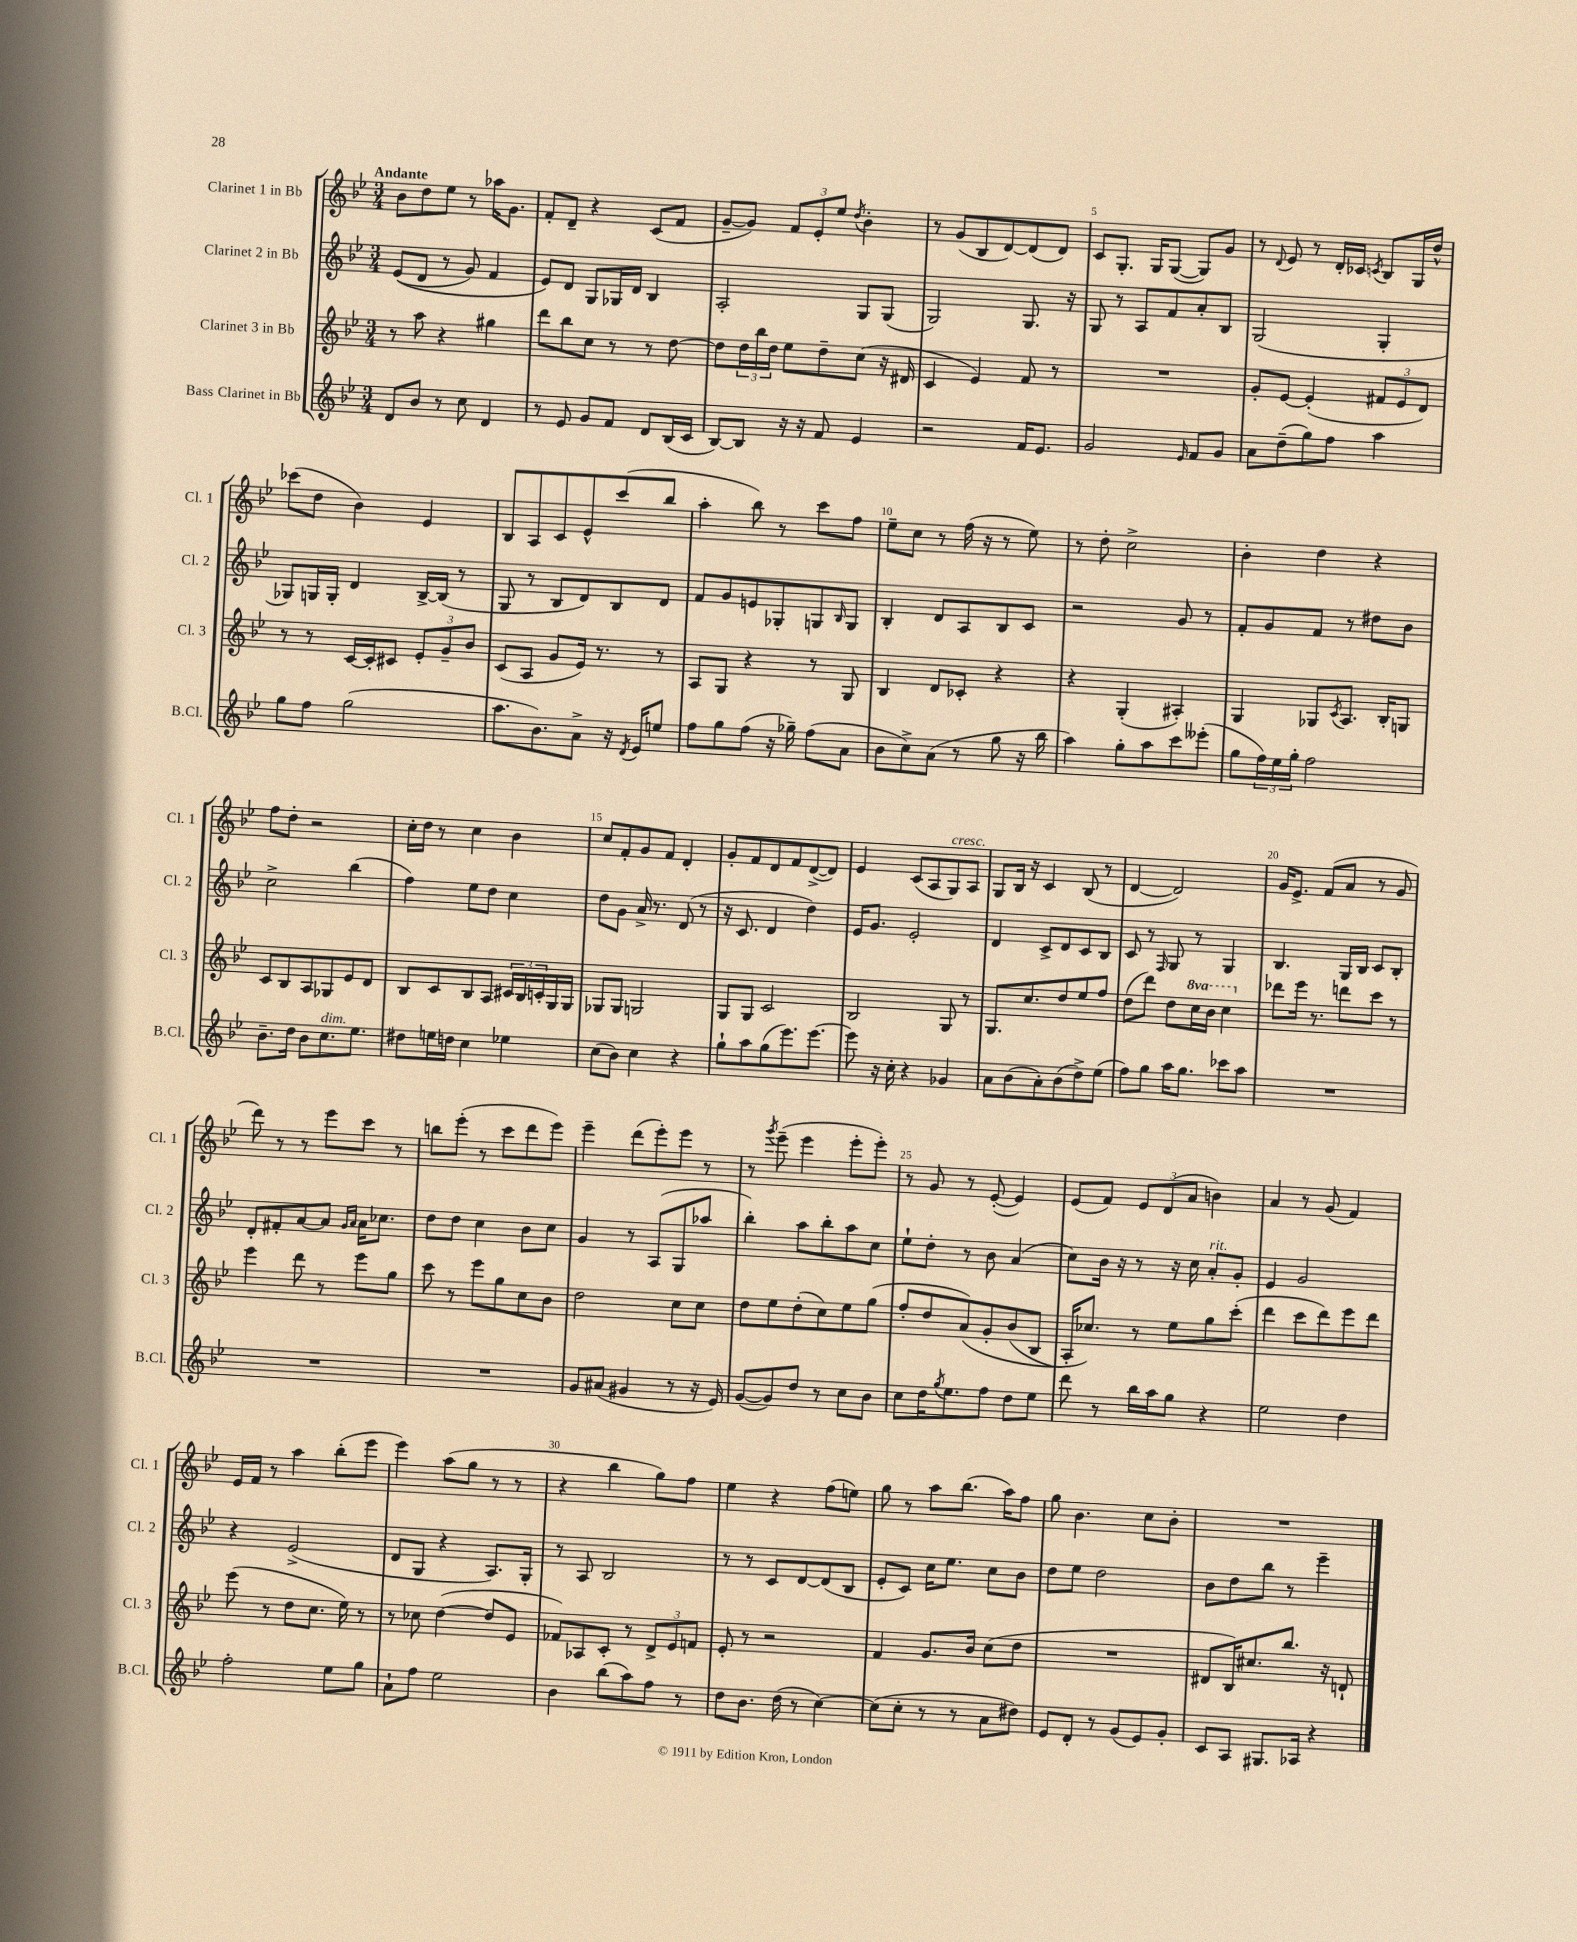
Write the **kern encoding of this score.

**kern	**kern	**kern	**kern
*staff4	*staff3	*staff2	*staff1
*clefG2	*clefG2	*clefG2	*clefG2
*k[b-e-]	*k[b-e-]	*k[b-e-]	*k[b-e-]
*M3/4	*M3/4	*M3/4	*M3/4
8d/L	8r	&((8e-/L	8b-\L
8b-/J	8aa\	8d/J	8dd\
8r	4r	8r	8ee-\J
8cc\	.	8g/)	8r
4d/	4gg#\	4f/	16aa-\LK
.	.	.	8.g\J
=	=	=	=
8r	8ddd\L	8e-/L&)	8f'/L
8e-/	8bb-\	8d/J	8d~/J
8g/L	8cc\J	8G/L	4r
8f/J	8r	16G-/L	.
.	.	16d/JJ	.
8d/L	8r	4B-/	(8c/L
(16B-/L	[8dd\	.	8f/J
16c/JJ	.	.	.
=	=	=	=
[8B-/L)	8dd\]L	2A'/	[8g~/L
8B-/]J	24dd\L	.	8g/]J)
.	24bb-\	.	.
.	24dd\JJ	.	.
16r	8ee-\L	.	12f/L
16r	.	.	.
.	.	.	12e-'/
8f/	8dd~\	.	.
.	.	.	12ee-/J
.	.	.	8qdd/
4e-/	(8cc\J	8G/L	4b-'\
.	16r	(8G/J	.
.	16d#/	.	.
=	=	=	=
2r	4c/	2G/)	8r
.	.	.	(8g/L
.	4e-/)	.	8B-/
.	.	.	[8d/)
16f/LK	8f/	8.G/	(8d/]
8.e-/J	.	.	.
.	8r	.	8d/J)
.	.	16r	.
=	=	=	=
2g/	2.r	8G/	8c/L
.	.	8r	8.G'/J
.	.	8A/L	.
.	.	.	16G/LK
.	.	8f/	([8G/J
16qqe-/	.	.	.
8f/L	.	8a'/	8G/]L)
8g/J	.	8B-/J	8g/J
=	=	=	=
8a\L	8g'/L	(2G/	8r
.	.	.	8qqd/
(8dd~\	[8e-/J	.	8e-/
8gg\)	(4e-'/]	.	8r
8ff\J	.	.	16d'/LL
.	.	.	16c-/JJ
.	.	.	8qc/
4aa\	12f#/L	4G'/	8B-/L
.	12e-/	.	.
.	.	.	16G/L
.	12d/J)	.	.
.	.	.	16dd^^/JJ
=	=	=	=
8gg\L	8r	8G-/L)	(8ccc-\L
8ff\J	8r	16G/L	8dd\J
.	.	16G'/JJ	.
(2gg\	[16c/LL	4d/	4b-\)
.	16c'/]J	.	.
.	8c#/J	.	.
.	12e-'/L	[16B-^/LL	4e-/
.	.	(16B-/]JJ	.
.	12g~/	.	.
.	.	8r	.
.	12b-/J	.	.
=	=	=	=
8.aa\L	(8c/L	8G/	8B-/L
.	8A/J	8r	8A/
8.b-\)	.	.	.
.	8g/L	8B-/L	8c/
8a^\J	16e-/Jk)	8d/)	8e-^^/
.	8.r	.	.
16r	.	8B-/	(8ccc/
8qd/	.	.	.
16e-/LK	.	.	.
8ee/J	8r	8d/J	8bb-/J
=	=	=	=
8ff\L	8A/L	8f/L	4aa'\
8gg\	8G/J	8g/	.
(8ff\J	4r	8e/	8bb-\)
16r	.	8G-'/	8r
16gg-~\)	.	.	.
(8ff\L	8r	8G/	8ccc\L
.	.	16qqB-/	.
8a\J	8G/	8G/J	8ff\J
=	=	=	=
8b-\L	4B-/	4B-'/	8ee-~\L
8cc^\)	.	.	8cc\J
(8a\J	8d/L	8d/L	8r
8r	8c-'/J	8A/	(16ff\
.	.	.	16r
8gg\	4r	8B-/	8r
16r	.	8c/J	8ee-\)
16bb-\	.	.	.
=	=	=	=
4aa\)	4r	2r	8r
.	.	.	8dd'\
8gg'\L	(4G'/	.	2cc^\
8aa\	.	.	.
8ccc\	4A#'/)	8g/	.
(8eee--'\J	.	8r	.
=	=	=	=
8gg\L	4G/	8f'/L	4b-'\
24ff\L)	.	8g/	.
24ee-\	.	.	.
24gg'\JJ	.	.	.
2ff\	8G-/L	8f/J	4dd\
.	8qc/	.	.
.	8.A/J	8r	.
.	.	8dd#\L	4r
.	16B-'/LK	.	.
.	8G/J	8b-\J	.
=	=	=	=
8.b-~\L	8c/L	2cc^\	8ff\L
.	8B-/	.	8dd'\J
16dd\Jk	.	.	.
8b-\L	8A/	.	2r
8.cc\	8G-/	.	.
.	8e-/	(4bb-\	.
8.ee-\J	.	.	.
.	8d/J	.	.
=	=	=	=
8dd#\L	8B-/L	4ff\)	16cc'\LL
.	.	.	16dd\JJ
16ee\L	8c/	.	8r
16dd\JJ	.	.	.
4cc\	8B-/	8ee-\L	4cc\
.	8A/J	8dd\J	.
4ee-\	24c#/LL	4cc\	4b-\
.	24B-/	.	.
.	24c'/	.	.
.	16G/	.	.
.	16G/JJ	.	.
=	=	=	=
(8cc\L	8G-/L	8dd\L	8cc/L
8b-\J)	8G-/J	8g\J	8f'/
4cc\	2G/	16a^/	8g/
.	.	8.r	.
.	.	.	8f/J
4r	.	(8d/	4d'/
.	.	8r	.
=	=	=	=
8gg`\L	8G/L	16r	8g'/L
.	.	8.c/	.
8aa\	8G/J	.	8f/
(8gg\	2c/	4d/	8d/
8.eee-\)	.	.	8f/
.	.	4dd\)	([8d^/
[8.eee-\J	.	.	.
.	.	.	8d/]J)
=	=	=	=
8eee-\]	2B-/	16e-/LK	4e-/
.	.	8.g/J	.
16r	.	.	.
16cc'\	.	.	.
4r	.	2e-'/	(8c/L
.	.	.	8A/
4g-/	8G/	.	8G/)
.	8r	.	8A/J
=	=	=	=
8a\L	8.G/L	4d/	8G/L
(8b-\	.	.	16B-/Jk
.	8.cc/	.	16r
8a'\)	.	8c^/L	4c/
(8b-\	8dd/	8d/	.
8dd^\)	8ee-/	8c/	(8B-/
(8ee-\J	8ff/J	8B-/J	8r
=	=	=	=
8ff\L)	(8dd\L	8c/	[4d/
8gg\J	8ddd\J)	8r	.
.	.	16qqF/	.
16aa\LK	8dd\L	8G/	2d/])
8.gg\J	.	.	.
.	16ccc\L	8r	.
.	16bb-\JJ	.	.
8ccc-\L	4ccc\	4G/	.
8aa\J	.	.	.
=	=	=	=
2.r	8ddd-\L	4.B-/	16g/LK
.	.	.	8.e-^/J
.	16eee-\Jk	.	.
.	8.r	.	.
.	.	.	(8f/L
.	8ddd\L	16G/LL	8a/J
.	.	16B-/JJ	.
.	8ccc\J	8c/L	8r
.	8r	8B-'/J	8g/
=	=	=	=
2.r	4eee-\	8d'/L	8ddd\)
.	.	8f#'/	8r
.	8ddd\	[8a/	8r
.	8r	8a/]J	8eee-\L
.	.	16qqg/LL	.
.	.	16qqa/JJ	.
.	8eee-\L	16a\LK	8ccc\J
.	.	8.cc-\J	.
.	8gg\J	.	8r
=	=	=	=
2.r	8ccc\	8dd\L	8bb\L
.	8r	8dd\J	(8eee-'\J
.	8eee-\L	4cc\	8r
.	8gg\	.	8ccc\L
.	8cc\	8b-\L	8ddd\
.	8b-\J	8cc\J	8eee-\J)
=	=	=	=
8g/L	2dd\	4g/	4eee-~\
(8a#/J	.	.	.
4g#/	.	8r	(8ddd\L
.	.	(8A/L	8eee-'\)
8r	8cc\L	8G/	8eee-\J
16r	8cc\J	8aa-/J	8r
16e-/)	.	.	.
=	=	=	=
([8g/L	8dd\L	4bb-'\)	8r
.	.	.	8qggg/
8g/])	8ee-\	.	(8eee-~\
8dd/J	(8dd'\	8aa\L	4eee-\
8r	8cc\)	8bb-'\	.
8cc\L	8ee-\	8aa\	8eee-'\L
8b-\J	(8gg\J	8cc\J	8eee-'\J)
=	=	=	=
8cc\L	8ff'/L	8ee-`\L	8r
16dd\K	8dd/	8dd'\J	8g/
8qgg/	.	.	.
8.ee-\	.	.	.
.	&(8a/)	8r	8r
8ff\J	8g'/	8b-\	([8e-'/
8dd\L	(8b-/	(4a/	4e-/])
8ee-\J	8B-/J	.	.
=	=	=	=
8ddd\	16A'/LK)	8cc\L)	(8e-/L
.	8.cc-/J&)	.	.
8r	.	16b-\Jk	8f/J)
.	.	16r	.
16bb-\LL	8r	8r	12e-/L
16aa\J	.	.	.
.	.	.	(12d/
8gg\J	8ee-\L	16r	.
.	.	.	12a/J
.	.	16cc\	.
4r	8gg\	8a'/L	4b\)
.	(8ccc'\J	8g'/J	.
=	=	=	=
2ee-\	4ddd\	4e-/	4a/
.	8ccc\L	2g/	8r
.	8ddd\)	.	(8g/
4dd\	8eee-\	.	4f/)
.	8ddd\J	.	.
=	=	=	=
2ff'\	(8eee-\	4r	16e-/LL
.	.	.	16f/JJ
.	8r	.	8r
.	8dd\L	(2e-^/	4aa\
.	8.cc\J	.	.
8ee-\L	.	.	(8bb-'\L
.	16ee-\)	.	.
8gg\J	8r	.	8eee-\J
=	=	=	=
8a`\L	8r	8d/L	4eee-\)
8ff\J	8cc-\	8G/J	.
2ee-\	([4dd\	4r	(8aa\L
.	.	.	8gg\J
.	8dd/]L	8.A/L)	8r
.	8e-/J	.	8r
.	.	16G'/Jk	.
=	=	=	=
4b-\	8f-/L)	8r	4r
.	8A-/	8A/	.
(8bb-\L	8c'/J	2B-/	4bb-\
8aa\)	8r	.	.
8ff\J	12d^/L	.	8gg\L)
.	12e-/	.	.
8r	.	.	8ff\J
.	12f/J	.	.
=	=	=	=
8dd\L	8e-'/	8r	4ee-\
8.b-\J	8r	8r	.
.	2r	8c/L	4r
(16dd\	.	.	.
8r	.	[8d/	.
[4cc\)	.	(8d/]	(8ff\L
.	.	8B-/J	8ee\J)
=	=	=	=
(8cc\]L	4f/	8e-'/L	8gg\
8cc'\J	.	8c/J)	8r
8r	8.g/L	16cc\LK	8aa\L
.	.	8.ee-\J	.
8r	.	.	(8.bb-\J
.	16b-/Jk	.	.
8a\L	(8cc\L	8cc\L	.
.	.	.	16aa\LK)
8dd#\J)	8dd\J	8b-\J	8ff\J
=	=	=	=
8e-/L	2.r	8dd\L	8gg\
8d'/J	.	8ee-\J	4.b-\
8r	.	2dd\	.
(8g/L	.	.	.
8e-/)	.	.	8cc\L
8g'/J	.	.	8b-'\J
=	=	=	=
8c/L	8d#/L	8b-\L	2.r
8A/J	16B-/K)	8dd\	.
.	8.cc#/	.	.
8.G#/L	.	8bb-\J	.
.	8.bb-/J	8r	.
16A-/Jk	.	.	.
4r	.	4eee-~\	.
.	16r	.	.
.	8d`/	.	.
==	==	==	==
*-	*-	*-	*-
